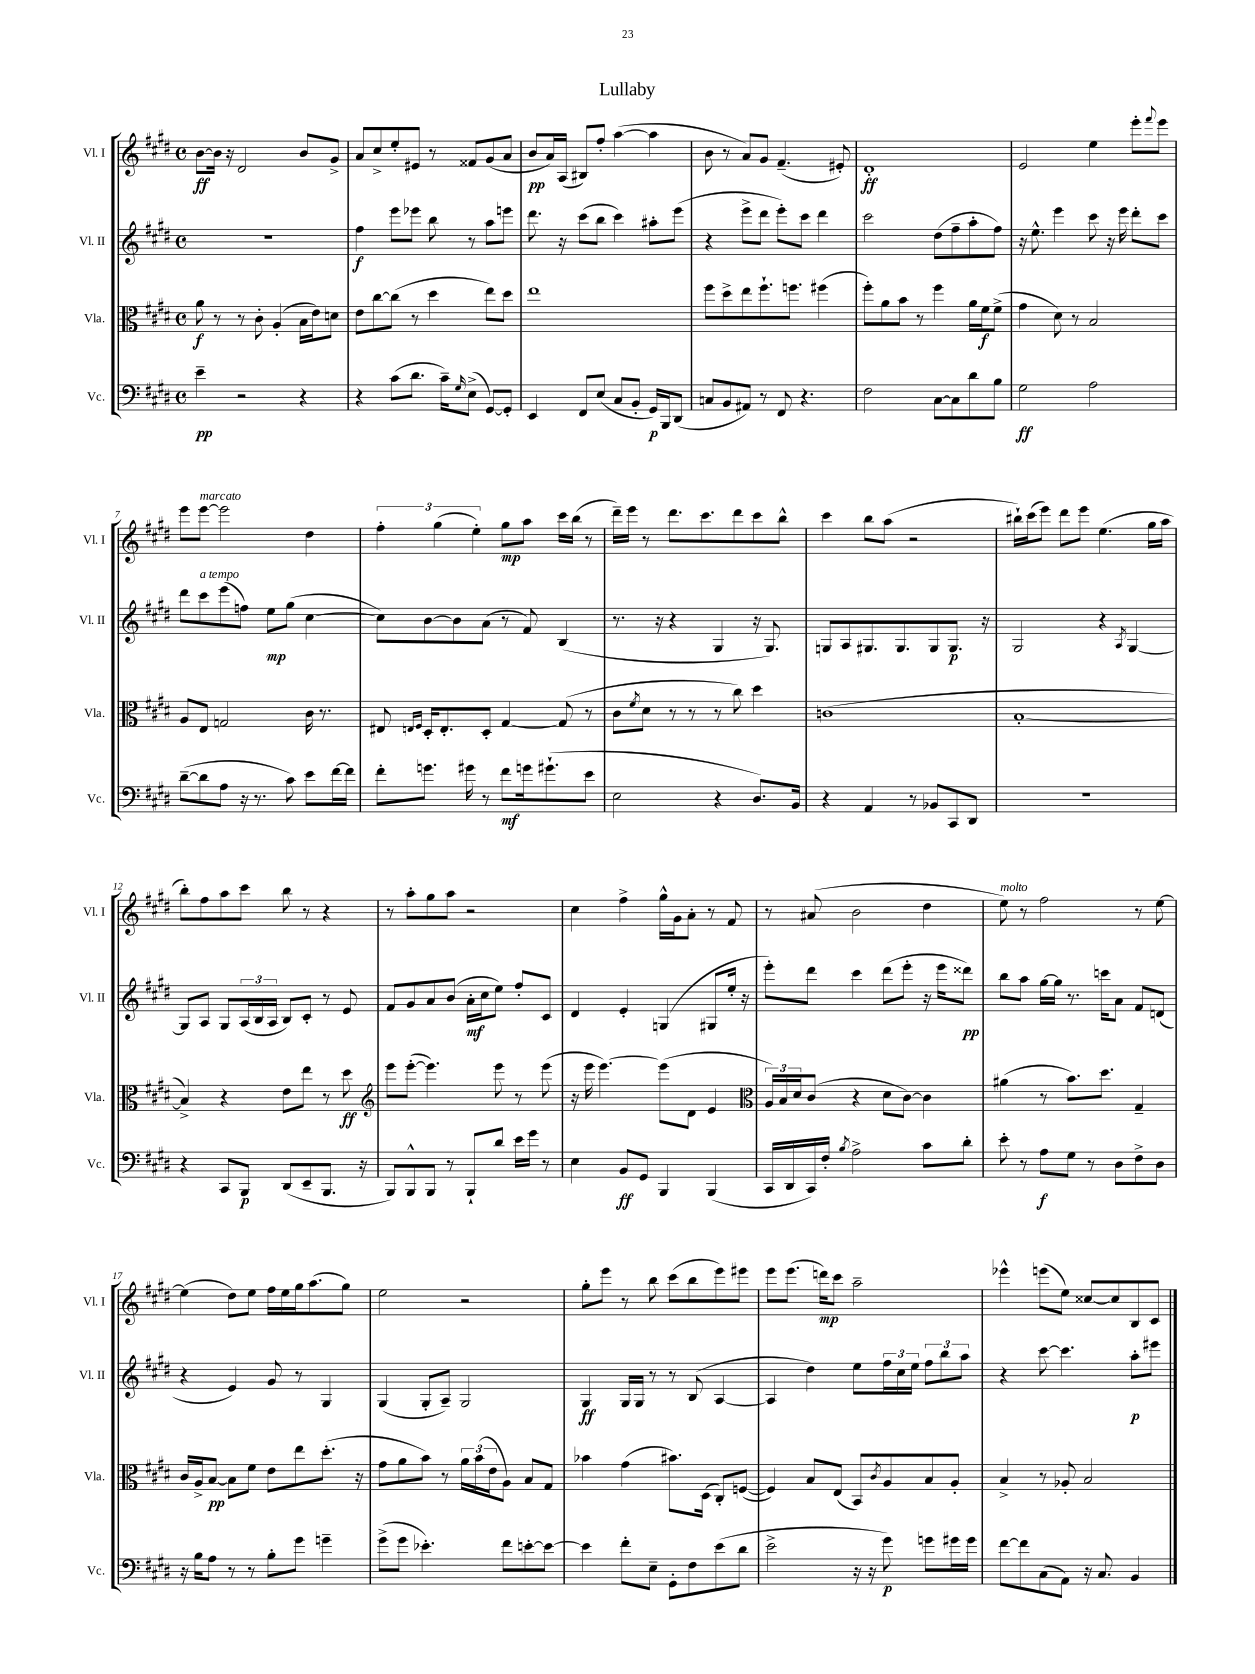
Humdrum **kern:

**kern	**dynam	**kern	**dynam	**kern	**dynam	**kern	**dynam
*part4	*part4	*part3	*part3	*part2	*part2	*part1	*part1
*staff4	*staff4	*staff3	*staff3	*staff2	*staff2	*staff1	*staff1
*I"Vc.	*	*I"Vla.	*	*I"Vl. II	*	*I"Vl. I	*
*I'Vc.	*	*I'Vla.	*	*I'Vl. II	*	*I'Vl. I	*
*clefF4	*	*clefC3	*	*clefG2	*	*clefG2	*
*k[f#c#g#d#]	*	*k[f#c#g#d#]	*	*k[f#c#g#d#]	*	*k[f#c#g#d#]	*
*M4/4	*	*M4/4	*	*M4/4	*	*M4/4	*
*met(c)	*	*met(c)	*	*met(c)	*	*met(c)	*
=1	=1	=1	=1	=1	=1	=1	=1
4e~\	pp	8a\	f	1r	.	[8b\L	ff
.	.	8r	.	.	.	16b\Jk]	.
.	.	.	.	.	.	16r	.
2r	.	8r	.	.	.	2d#/	.
.	.	8c#'\	.	.	.	.	.
.	.	(4A'/	.	.	.	.	.
4r	.	16B\LL	.	.	.	8b/L	.
.	.	16e\J)	.	.	.	.	.
.	.	8dn\J	.	.	.	8g#^/J	.
=2	=2	=2	=2	=2	=2	=2	=2
4r	.	8e\L	.	4ff#\	f	8a/L	.
.	.	[8cc#\	.	.	.	8cc#^/	.
(8c#\L	.	(8cc#\J]	.	8eee\L	.	8ee'/	.
8.d#\J	.	8r	.	8eee-X\J	.	8e#X/J	.
.	.	4dd#\	.	8bb\	.	8r	.
16c#~\KL)	.	.	.	.	.	.	.
16qqG#/	.	.	.	.	.	.	.
(8E^\J	.	.	.	8r	.	8f##X/L	.
[8GG#/L)	.	8ee\L)	.	8aa\L	.	(8g#/	.
8GG#'/J]	.	8dd#\J	.	8eeen\J	.	8a/J	.
=3	=3	=3	=3	=3	=3	=3	=3
4EE/	.	1ee	.	8.ddd#\	.	8b/L	pp
.	.	.	.	.	.	16a/L)	.
.	.	.	.	16r	.	(16A/JJ	.
8FF#/L	.	.	.	(8ccc#\L	.	8B#X/L)	.
(8E/J	.	.	.	8bb\J	.	8ff#'/J	.
8C#/L	.	.	.	4ccc#\)	.	([4aa\	.
8BB'/J	.	.	.	.	.	.	.
16GG#/LL)	p	.	.	8aa#X'\L	.	4aa\]	.
16BBB/J	.	.	.	.	.	.	.
(8DD#/J	.	.	.	(8eee\J	.	.	.
=4	=4	=4	=4	=4	=4	=4	=4
8Cn/L	.	8ff#\L	.	4r	.	8b\	.
8BB/	.	8dd#^\	.	.	.	8r	.
8AA#X/J)	.	8ee\	.	8eee^\L	.	8a/L)	.
8r	.	8.ff#`\	.	8ddd#\J	.	8g#/J	.
8FF#/	.	.	.	8eee'\L)	.	(4.f#~/	.
.	.	8.ffn\J	.	.	.	.	.
4.r	.	.	.	8ccc#\J	.	.	.
.	.	(4ff#X\	.	4ddd#\	.	.	.
.	.	.	.	.	.	8e#X'/)	.
=5	=5	=5	=5	=5	=5	=5	=5
2F#\	.	8ff#'\L)	.	2ccc#\	.	1d#'	ff
.	.	8a\	.	.	.	.	.
.	.	8b\J	.	.	.	.	.
.	.	8r	.	.	.	.	.
[8C#\L	.	4ff#\	.	(8dd#\L	.	.	.
8C#\]	.	.	.	8ff#~\	.	.	.
8d#\	.	16a\LL	.	8aa'\	.	.	.
.	.	16f#\J	f	.	.	.	.
8B\J	.	(8f#^\J	.	8ff#\J)	.	.	.
=6	=6	=6	=6	=6	=6	=6	=6
2G#\	ff	4g#\	.	16r	.	2e/	.
.	.	.	.	8.ee^^\	.	.	.
.	.	8d#\)	.	4eee\	.	.	.
.	.	8r	.	.	.	.	.
2A\	.	2B/	.	8ccc#\	.	4ee\	.
.	.	.	.	16r	.	.	.
.	.	.	.	16eee\	.	.	.
.	.	.	.	8ddd#'\L	.	8eee'\L	.
.	.	.	.	.	.	8qqfff#/	.
.	.	.	.	8ccc#\J	.	8eee\J	.
!!LO:LB:g=z
=7	=7	=7	=7	=7	=7	=7	=7
([8d#~\L	.	8A/L	.	8ddd#\L	.	8eee\L	.
!	!	!	!	!	!	!LO:TX:a:i:t=marcato	!
!	!	!	!	!LO:TX:a:i:t=a tempo	!	!	!
8d#\]	.	8E/J	.	8ccc#\	.	[8eee\J	.
8A\J	.	2Gn/	.	(8eee\	.	2eee\]	.
16r	.	.	.	8ffn\J)	.	.	.
8.r	.	.	.	.	.	.	.
.	.	.	.	8ee\L	mp	.	.
8c#\)	.	.	.	(8gg#\J	.	.	.
8e\L	.	16c#\	.	[4cc#\	.	4dd#\	.
.	.	8.r	.	.	.	.	.
[16f#\L	.	.	.	.	.	.	.
16f#\JJ]	.	.	.	.	.	.	.
=8	=8	=8	=8	=8	=8	=8	=8
8f#'\L	.	8E#X/	.	8cc#\L])	.	6ff#'\	.
.	.	16qqEn/LL	.	.	.	.	.
.	.	16qqF#/JJ	.	.	.	.	.
8.gn\J	.	16D#'/KL	.	[8b\	.	.	.
.	.	.	.	.	.	(6gg#\	.
.	.	8.E'/	.	.	.	.	.
.	.	.	.	8b\]	.	.	.
16g#X\	.	.	.	.	.	.	.
.	.	.	.	.	.	6ee'\)	.
8r	.	8D#'/J	.	(8a\J	.	.	.
8f#\L	mf	[4G#/	.	8r	.	8gg#\L	mp
16gn\k	.	.	.	8f#/)	.	8aa\J	.
(8.g#X`\	.	.	.	.	.	.	.
.	.	(8G#/]	.	(4B/	.	16ccc#\LL	.
.	.	.	.	.	.	(16bb\JJ	.
8e\J	.	8r	.	.	.	8r	.
=9	=9	=9	=9	=9	=9	=9	=9
2E\	.	8c#\L	.	8.r	.	16ddd#~\LL)	.
.	.	.	.	.	.	16eee\JJ	.
.	.	8qf#/	.	.	.	.	.
.	.	8d#\J	.	.	.	8r	.
.	.	.	.	16r	.	.	.
.	.	8r	.	4r	.	8.ddd#\L	.
.	.	8r	.	.	.	.	.
.	.	.	.	.	.	8.ccc#\	.
4r	.	8r	.	4G#/	.	.	.
.	.	8cc#\)	.	.	.	8ddd#\	.
8.D#/L)	.	4dd#\	.	16r	.	8ccc#\	.
.	.	.	.	8.G#/)	.	.	.
.	.	.	.	.	.	8bb^^\J	.
16BB/Jk	.	.	.	.	.	.	.
=10	=10	=10	=10	=10	=10	=10	=10
4r	.	(1cn	.	8Gn/L	.	4ccc#\	.
.	.	.	.	8A/	.	.	.
4AA/	.	.	.	8.G#X/	.	8bb\L	.
.	.	.	.	.	.	(8aa\J	.
.	.	.	.	8.G#/	.	.	.
8r	.	.	.	.	.	2r	.
8BB-X/L	.	.	.	8G#/	.	.	.
8CC#/	.	.	.	8.G#/J	p	.	.
8DD#/J	.	.	.	.	.	.	.
.	.	.	.	16r	.	.	.
=11	=11	=11	=11	=11	=11	=11	=11
1r	.	[1B'	.	2G#/	.	16bb#X`\LL)	.
.	.	.	.	.	.	(16ccc#\J	.
.	.	.	.	.	.	8eee\J)	.
.	.	.	.	.	.	8ddd#\L	.
.	.	.	.	.	.	8eee\J	.
.	.	.	.	4r	.	(4.ee\	.
.	.	.	.	8qA/	.	.	.
.	.	.	.	[4G#/	.	.	.
.	.	.	.	.	.	16gg#\LL	.
.	.	.	.	.	.	16aa\JJ	.
!!LO:LB:g=z
=12	=12	=12	=12	=12	=12	=12	=12
4r	.	4B^/])	.	8G#/L]	.	8bb'\L)	.
.	.	.	.	8A/J	.	8ff#\	.
8CC#/L	.	4r	.	8G#/L	.	8aa\	.
8BBB/J	p	.	.	(24A/L	.	8ccc#\J	.
.	.	.	.	24B/	.	.	.
.	.	.	.	24A/JJ	.	.	.
(8DD#/L	.	8e\L	.	8B/L)	.	8bb\	.
8EE~/	.	8ee\J	.	8c#'/J	.	8r	.
8.BBB/J	.	8r	.	8r	.	4r	.
.	.	8dd#\	ff	8e/	.	.	.
16r	.	.	.	.	.	.	.
=13	=13	=13	=13	=13	=13	=13	=13
*	*	*clefG2	*	*	*	*	*
8BBB/L)	.	8eee\L	.	8f#/L	.	8r	.
8BBB^^/	.	([8eee'\J	.	8g#/	.	8aa'\L	.
8BBB/J	.	4.eee\])	.	8a/	.	8gg#\	.
8r	.	.	.	(8b/J	.	8aa\J	.
8BBB`/L	.	.	.	16a'\LL	mf	2r	.
.	.	.	.	16cc#\J	.	.	.
8d#/J	.	8eee\	.	8ee\J)	.	.	.
16e\LL	.	8r	.	8ff#'/L	.	.	.
16g#\JJ	.	.	.	.	.	.	.
8r	.	(8eee\	.	8c#/J	.	.	.
=14	=14	=14	=14	=14	=14	=14	=14
4E\	.	16r	.	4d#/	.	4cc#\	.
.	.	16eee\	.	.	.	.	.
.	.	[4.eee\)	.	.	.	.	.
8BB/L	ff	.	.	4e'/	.	4ff#^\	.
8GG#/J	.	.	.	.	.	.	.
4BBB/	.	(8eee\L]	.	(4Gn/	.	16gg#^^\LL	.
.	.	.	.	.	.	16g#\J	.
.	.	8d#\J	.	.	.	8a'\J	.
(4BBB/	.	4e/	.	8G#X/L	.	8r	.
.	.	.	.	16ee'/Jk	.	8f#/	.
.	.	.	.	16r	.	.	.
=15	=15	=15	=15	=15	=15	=15	=15
*	*	*clefC3	*	*	*	*	*
16CC#/LL	.	24A/LL)	.	8eee'\L)	.	8r	.
.	.	24B/	.	.	.	.	.
16DD#/	.	.	.	.	.	.	.
.	.	24d#/J	.	.	.	.	.
16CC#/)	.	(8c#/J	.	8ddd#\J	.	(8a#X/	.
16F#'/JJ	.	.	.	.	.	.	.
8qB/	.	.	.	.	.	.	.
2A^\	.	4r	.	4ccc#\	.	2b\	.
.	.	8d#\L	.	(8ddd#\L	.	.	.
.	.	[8c#\J)	.	8eee'\J	.	.	.
8c#\L	.	4c#\]	.	16r	.	4dd#\	.
.	.	.	.	16eee\KL	.	.	.
8d#'\J	.	.	.	8ddd##X\J)	pp	.	.
=16	=16	=16	=16	=16	=16	=16	=16
!	!	!	!	!	!	!LO:TX:a:i:t=molto	!
8e'\	.	(4a#X\	.	8bb\L	.	8ee\)	.
8r	.	.	.	8aa\J	.	8r	.
8A\L	f	8r	.	[16gg#\LL	.	2ff#\	.
.	.	.	.	16gg#\JJ]	.	.	.
8G#\J	.	8.b\L)	.	8.r	.	.	.
8r	.	.	.	.	.	.	.
.	.	8.dd#\J	.	16cccn\KL	.	.	.
8D#\L	.	.	.	8a\J	.	.	.
8F#^\	.	4G#~/	.	8f#/L	.	8r	.
8D#\J	.	.	.	(8dn/J	.	[8ee\	.
!!LO:LB:g=z
=17	=17	=17	=17	=17	=17	=17	=17
16r	.	16c#/LL	.	4r	.	(4ee\]	.
16B\KL	.	16A^/J	.	.	.	.	.
8A\J	.	[8B/J	pp	.	.	.	.
8r	.	8B\L]	.	4e/)	.	8dd#\L)	.
8r	.	8f#\J	.	.	.	8ee\J	.
8B'\L	.	8e\L	.	8g#/	.	16ff#\LL	.
.	.	.	.	.	.	16ee\	.
8g#\J	.	8ee\	.	8r	.	16gg#\J	.
.	.	.	.	.	.	(8.aa\	.
4gn~\	.	(8.dd#'\J	.	4G#/	.	.	.
.	.	.	.	.	.	8gg#\J)	.
.	.	16r	.	.	.	.	.
=18	=18	=18	=18	=18	=18	=18	=18
(8g#^\L	.	8g#\L	.	(4G#/	.	2ee\	.
8g#\J	.	8a\	.	.	.	.	.
4.e-X'\)	.	8b\J)	.	8G#'/L	.	.	.
.	.	8r	.	8A~/J)	.	.	.
.	.	24a\LL	.	2G#/	.	2r	.
.	.	(24b\	.	.	.	.	.
.	.	24e\J	.	.	.	.	.
8f#\L	.	8A\J)	.	.	.	.	.
[8en'\	.	8B/L	.	.	.	.	.
8e\J_	.	8G#/J	.	.	.	.	.
=19	=19	=19	=19	=19	=19	=19	=19
4e\]	.	4b-X\	.	4G#/	ff	8gg#'\L	.
.	.	.	.	.	.	8eee\J	.
8f#'\L	.	(4g#\	.	16G#/LL	.	8r	.
.	.	.	.	16G#/JJ	.	.	.
8E~\J	.	.	.	8r	.	8bb\	.
8GG#'\L	.	8.b#X\L)	.	8r	.	(8ccc#\L	.
8F#\	.	.	.	(8B/	.	8bb\	.
.	.	(16D#\Jk	.	.	.	.	.
(8e\	.	8C#'/L)	.	[4A/	.	8eee\)	.
8d#\J	.	([8Fn/J	.	.	.	8eee#X\J	.
=20	=20	=20	=20	=20	=20	=20	=20
2e^\	.	4F/])	.	4A/]	.	8eee\L	.
.	.	.	.	.	.	(8.eee\J	.
.	.	8B/L	.	4dd#\)	.	.	.
.	.	.	.	.	.	16dddn\KL)	mp
.	.	(8E/J	.	.	.	8ccc#\J	.
16r	.	8BB/L)	.	8ee\L	.	2aa~\	.
16r	.	.	.	.	.	.	.
.	.	8qc#/	.	.	.	.	.
8g#\)	p	8A/	.	24ff#\L	.	.	.
.	.	.	.	24cc#\	.	.	.
.	.	.	.	24ee\JJ	.	.	.
8gn\L	.	8B/	.	12ff#\L	.	.	.
.	.	.	.	12bb\	.	.	.
16g#X\L	.	8A'/J	.	.	.	.	.
.	.	.	.	12aa\J	.	.	.
16g#\JJ	.	.	.	.	.	.	.
=21	=21	=21	=21	=21	=21	=21	=21
[8f#\L	.	4B^/	.	4r	.	4eee-X^^\	.
8f#\]	.	.	.	.	.	.	.
(8C#\	.	8r	.	[8ccc#\	.	(8eeen\L	.
8AA\J)	.	8A-X'/	.	4.ccc#\]	.	8ee\J)	.
16r	.	2B/	.	.	.	[8cc##X/L	.
8.C#/	.	.	.	.	.	.	.
.	.	.	.	.	.	8cc##/]	.
4BB/	.	.	.	8aa'\L	p	8B/	.
.	.	.	.	8eee#X\J	.	8c#/J	.
==	==	==	==	==	==	==	==
*-	*-	*-	*-	*-	*-	*-	*-
